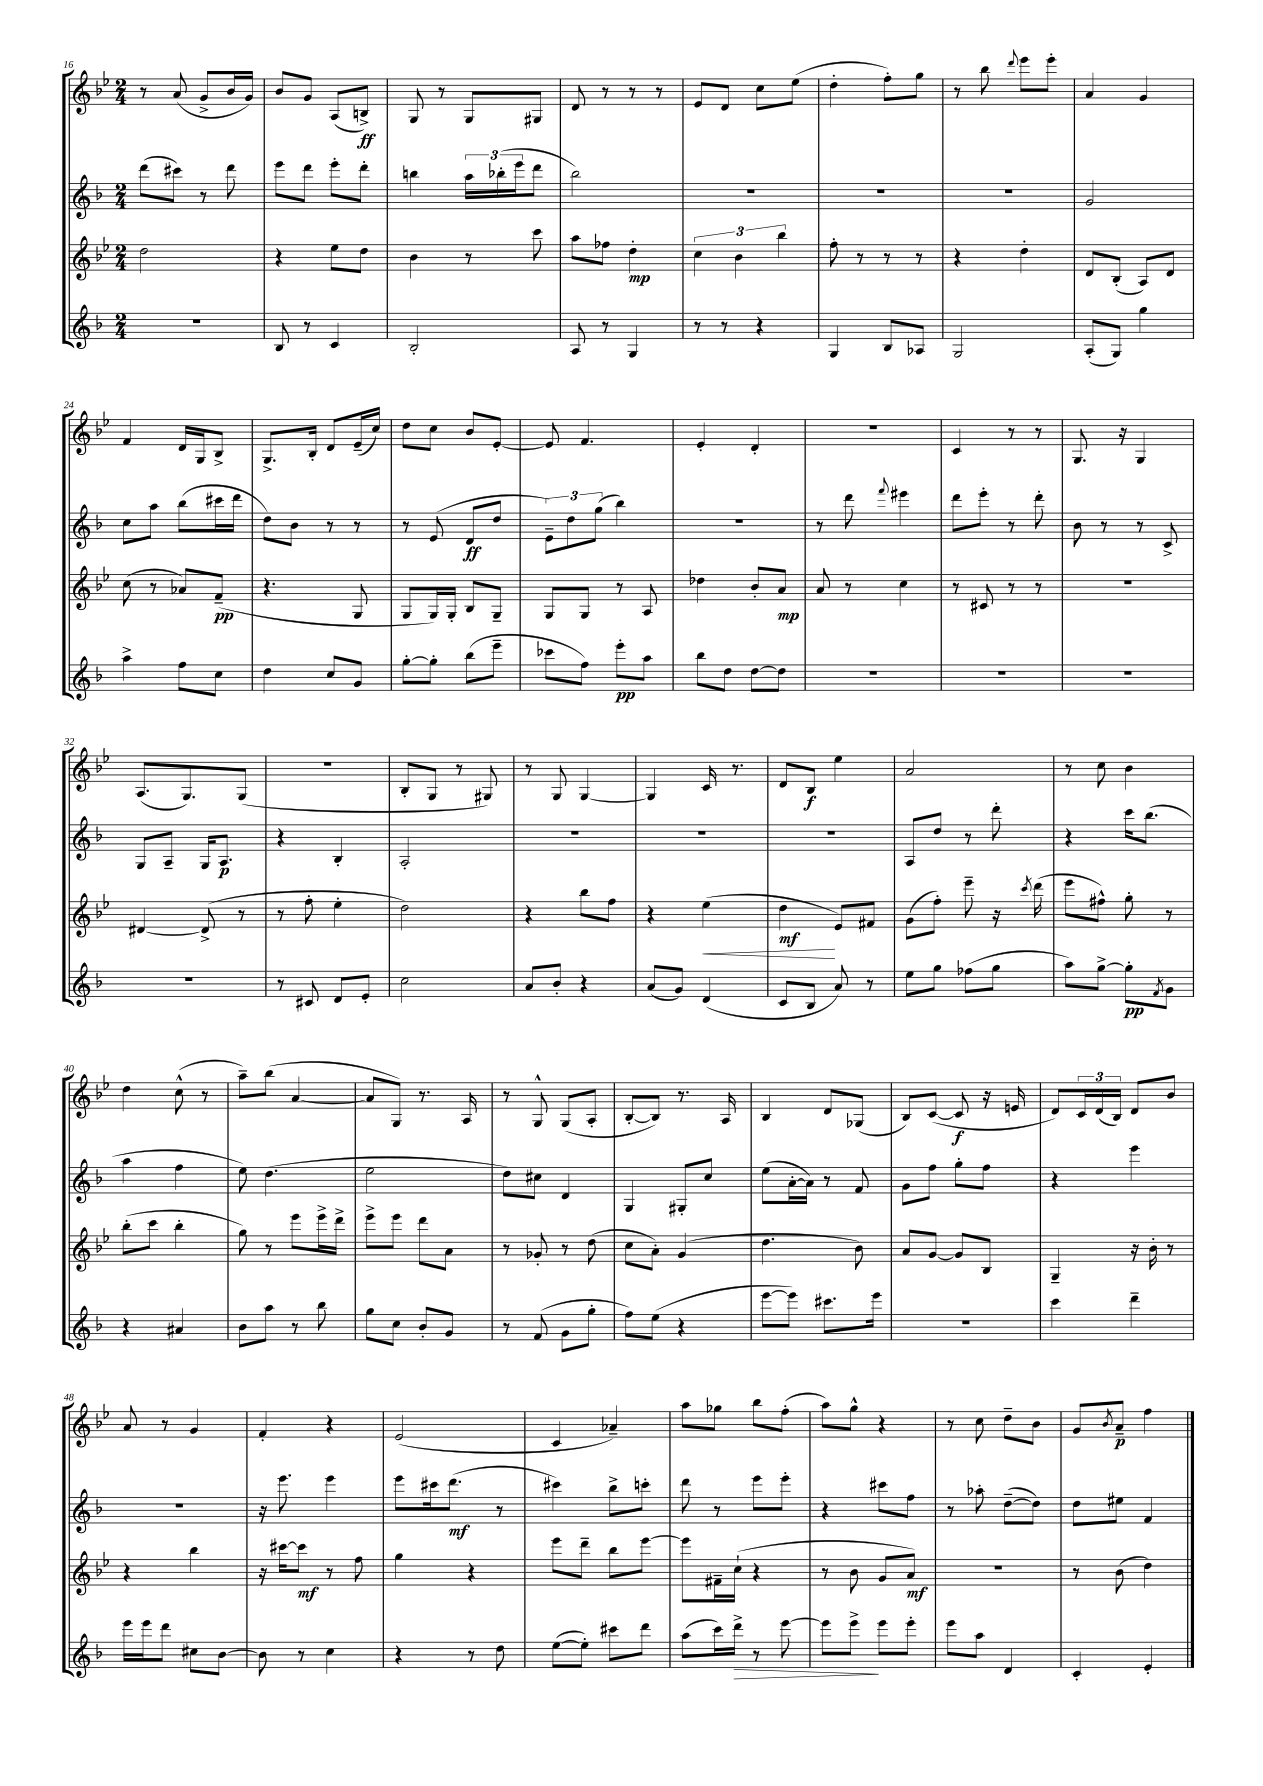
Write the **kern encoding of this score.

**kern	**kern	**kern	**kern
*staff4	*staff3	*staff2	*staff1
*clefG2	*clefG2	*clefG2	*clefG2
*k[b-]	*k[b-e-]	*k[b-]	*k[b-e-]
*M2/4	*M2/4	*M2/4	*M2/4
2r	2dd	(8ddd	8r
.	.	8ccc#)	(8a
.	.	8r	8g^
.	.	8ddd	16b-
.	.	.	16g)
=	=	=	=
8B-	4r	8eee	8b-
8r	.	8ddd	8g
4c	8ee-	8eee'	(8A
.	8dd	8ddd'	8B^)
=	=	=	=
2B-'	4b-	4bb	8G
.	.	.	8r
.	8r	24aa	8G
.	.	(24bb-'	.
.	.	24eee	.
.	8ccc	8ddd	8G#
=	=	=	=
8A	8aa	2bb-)	8d
8r	8ff-	.	8r
4G	4dd'	.	8r
.	.	.	8r
=	=	=	=
8r	6cc	2r	8e-
8r	.	.	8d
.	6b-	.	.
4r	.	.	8cc
.	6bb-	.	.
.	.	.	(8ee-
=	=	=	=
4G	8ff'	2r	4dd'
.	8r	.	.
8B-	8r	.	8ff')
8A-	8r	.	8gg
=	=	=	=
2G	4r	2r	8r
.	.	.	8bb-
.	.	.	8qqddd
.	4dd'	.	8eee-
.	.	.	8eee-'
=	=	=	=
(8A'	8d	2g	4a
8G)	(8B-'	.	.
4gg	8A)	.	4g
.	8d	.	.
=	=	=	=
4aa^	(8cc	8cc	4f
.	8r	8aa	.
8ff	8a-)	(8bb-	16d
.	.	.	16G
8cc	(8f~	16ccc#	8B-^
.	.	16ddd	.
=	=	=	=
4dd	4.r	8dd)	8.G^
.	.	8b-	.
.	.	.	16B-'
8cc	.	8r	8d
8g	8G	8r	(16e-~
.	.	.	16cc)
=	=	=	=
[8gg'	8G	8r	8dd
8gg']	16G)	(8e	8cc
.	16G'	.	.
(8bb-	8B-	8d	8b-
8eee~	8G~	8dd	[8e-'
=	=	=	=
8ccc-	8G	12e~)	8e-]
.	.	12dd	.
8ff)	8G	.	4.f
.	.	(12gg	.
8eee'	8r	4bb-)	.
8aa	8A	.	.
=	=	=	=
8bb-	4dd-	2r	4e-'
8dd	.	.	.
[8dd	8b-'	.	4d'
8dd]	8a	.	.
=	=	=	=
2r	8a	8r	2r
.	8r	8ddd	.
.	.	8qqfff	.
.	4cc	4eee#	.
=	=	=	=
2r	8r	8ddd	4c
.	8c#	8eee'	.
.	8r	8r	8r
.	8r	8ddd'	8r
=	=	=	=
2r	2r	8b-	8.G
.	.	8r	.
.	.	.	16r
.	.	8r	4G
.	.	8c^	.
=	=	=	=
2r	[4d#	8G	(8.A
.	.	8A~	.
.	.	.	8.G)
.	(8d#^]	16G	.
.	.	8.A	.
.	8r	.	(8G
=	=	=	=
8r	8r	4r	2r
8c#	8ff'	.	.
8d	4ee-'	4B-'	.
8e'	.	.	.
=	=	=	=
2cc	2dd)	2A'	8B-'
.	.	.	8G
.	.	.	8r
.	.	.	8G#)
=	=	=	=
8a	4r	2r	8r
8b-'	.	.	8G
4r	8bb-	.	[4G
.	8ff	.	.
=	=	=	=
(8a	4r	2r	4G]
8g)	.	.	.
(4d	(4ee-	.	16c
.	.	.	8.r
=	=	=	=
8c	4dd	2r	8d
8B-	.	.	8B-
8a)	8e-)	.	4ee-
8r	8f#	.	.
=	=	=	=
8ee	(8g	8A	2a
8gg	8ff')	8dd	.
(8ff-	8eee-~	8r	.
8gg	16r	8ddd'	.
.	8qccc	.	.
.	(16ddd	.	.
=	=	=	=
8aa)	8eee-	4r	8r
[8gg^	8ff#^^)	.	8cc
8gg']	8gg'	16ccc	4b-
.	.	(8.bb-	.
8qf	.	.	.
8g	8r	.	.
=	=	=	=
4r	(8bb-'	4aa	4dd
.	8ccc	.	.
4a#	4bb-'	4ff	(8cc^^
.	.	.	8r
=	=	=	=
8b-	8gg)	8ee)	8aa~)
8aa	8r	(4.dd	(8bb-
8r	8eee-	.	[4a
8bb-	16eee-^	.	.
.	16ddd^	.	.
=	=	=	=
8gg	8eee-^	2ee	8a]
8cc	8eee-	.	8G)
8b-'	8ddd	.	8.r
8g	8a	.	.
.	.	.	16A
=	=	=	=
8r	8r	8dd)	8r
(8f	8g-'	8cc#	8G^^
8g	8r	4d	(8G
8gg'	(8dd	.	8A'
=	=	=	=
8ff)	8cc	4G	[8B-'
(8ee	8a')	.	8B-])
4r	(4g	8G#'	8.r
.	.	8cc	.
.	.	.	16A
=	=	=	=
[8eee	4.dd	(8ee	4B-
8eee])	.	[16a'	.
.	.	16a])	.
8.ccc#	.	8r	8d
.	8b-)	8f	(8G-
16eee	.	.	.
=	=	=	=
2r	8a	8g	8B-)
.	[8g	8ff	([8c
.	8g]	8gg'	8c]
.	8B-	8ff	16r
.	.	.	16e
=	=	=	=
4ccc	4G~	4r	8d)
.	.	.	24c
.	.	.	(24d
.	.	.	24B-)
4ddd~	16r	4eee	8d
.	16b-'	.	.
.	8r	.	8b-
=	=	=	=
16eee	4r	2r	8a
16eee	.	.	.
8ddd	.	.	8r
8cc#	4bb-	.	4g
[8b-	.	.	.
=	=	=	=
8b-]	16r	16r	4f'
.	[16ccc#	8.eee	.
8r	8ccc#]	.	.
4cc	8r	4eee	4r
.	8ff	.	.
=	=	=	=
4r	4gg	8eee	(2e-
.	.	16ccc#	.
.	.	(8.ddd	.
8r	4r	.	.
8dd	.	8r	.
=	=	=	=
([8ee	8eee-	4ccc#)	4c
8ee'])	8ddd~	.	.
8ccc#	8bb-	8bb-^	4a-~)
8ddd	[8eee-	8ccc'	.
=	=	=	=
(8aa	8eee-]	8ddd	8aa
16ccc)	16f#~	8r	8gg-
16ddd^	(16cc`	.	.
8r	4r	8eee	8bb-
[8eee	.	8eee'	(8ff'
=	=	=	=
8eee]	8r	4r	8aa)
8eee^	8b-	.	8gg^^
8eee	8g	8ccc#	4r
8eee'	8a)	8ff	.
=	=	=	=
8eee	2r	8r	8r
8aa	.	8aa-'	8cc
4d	.	([8dd~	8dd~
.	.	8dd])	8b-
=	=	=	=
4c'	8r	8dd	8g
.	.	.	8qb-
.	(8b-	8ee#	8a~
4e'	4dd)	4f	4ff
==	==	==	==
*-	*-	*-	*-
